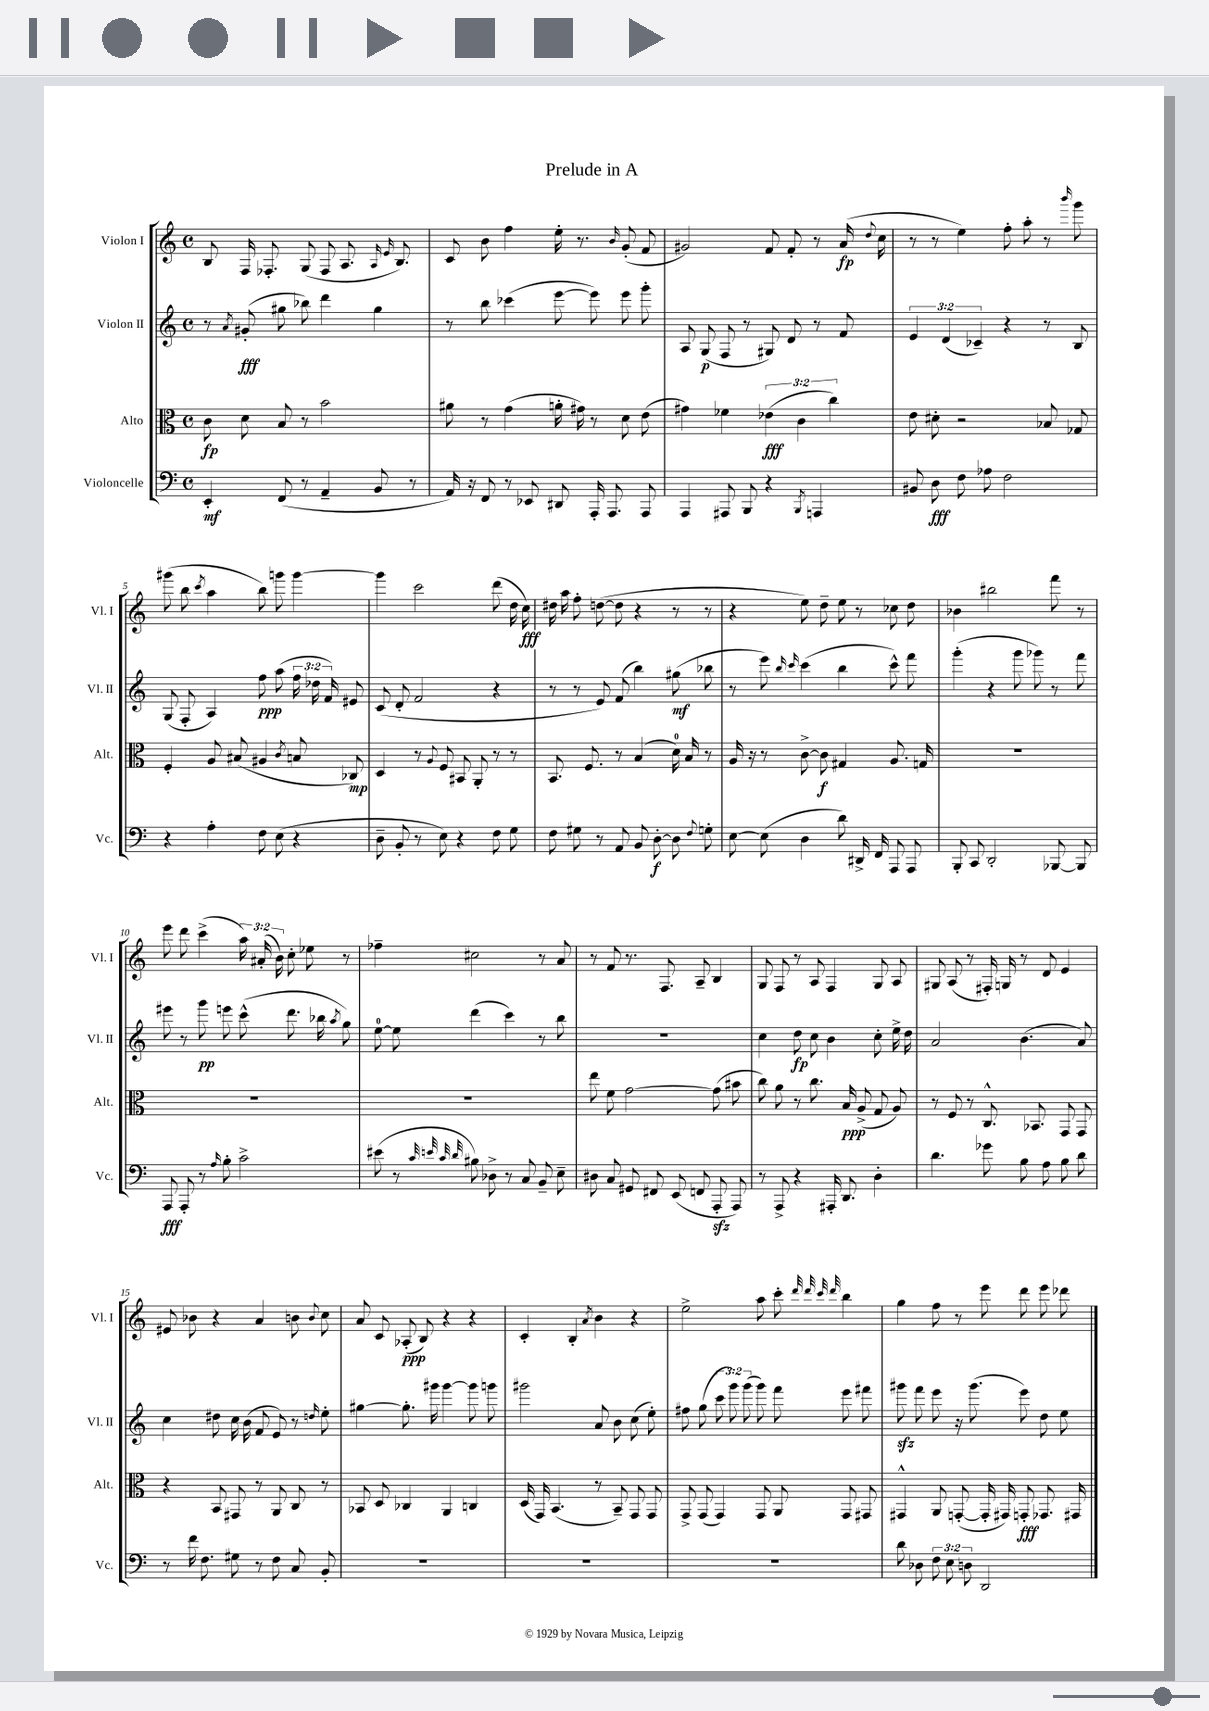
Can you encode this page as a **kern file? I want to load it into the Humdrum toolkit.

**kern	**dynam	**kern	**dynam	**kern	**dynam	**kern	**dynam
*part4	*part4	*part3	*part3	*part2	*part2	*part1	*part1
*staff4	*staff4	*staff3	*staff3	*staff2	*staff2	*staff1	*staff1
*I"Violoncelle	*	*I"Alto	*	*I"Violon II	*	*I"Violon I	*
*I'Vc.	*	*I'Alt.	*	*I'Vl. II	*	*I'Vl. I	*
*clefF4	*	*clefC3	*	*clefG2	*	*clefG2	*
*k[]	*	*k[]	*	*k[]	*	*k[]	*
*M4/4	*	*M4/4	*	*M4/4	*	*M4/4	*
*met(c)	*	*met(c)	*	*met(c)	*	*met(c)	*
=1	=1	=1	=1	=1	=1	=1	=1
4EE'/	mf	8c\	fp	8r	.	8B/	.
.	.	.	.	8qa/	.	.	.
.	.	8d\	.	(8g#X'/	fff	16F/	.
.	.	.	.	.	.	8.F-X'/	.
(8FF/	.	8B/	.	8gg#X\	.	.	.
8r	.	8r	.	8bb-X\)	.	(8G/	.
4AA~/	.	2b\	.	4ddd\	.	8F-/	.
.	.	.	.	.	.	8.A/	.
8BB/	.	.	.	4gg#\	.	.	.
.	.	.	.	.	.	16qqA/	.
.	.	.	.	.	.	16qqe/	.
.	.	.	.	.	.	8.B/)	.
8r	.	.	.	.	.	.	.
=2	=2	=2	=2	=2	=2	=2	=2
16AA/)	.	8a#X\	.	8r	.	8c/	.
16r	.	.	.	.	.	.	.
8FF/	.	8r	.	8bb\	.	8b\	.
8r	.	(4g\	.	(4ccc-X\	.	4ff\	.
8EE-X/	.	.	.	.	.	.	.
8DD#X/	.	16an'\	.	[8eee\	.	16ee'\	.
.	.	16g#X\)	.	.	.	8.r	.
16AAA'/	.	8r	.	8eee\])	.	.	.
8.AAA/	.	.	.	.	.	.	.
.	.	.	.	.	.	16qqb/	.
.	.	8d\	.	8eee\	.	(8g'/	.
8AAA/	.	(8e\	.	8ggg'\	.	8f/	.
=3	=3	=3	=3	=3	=3	=3	=3
4AAA/	.	4g#X\)	.	8A/	.	2g#X/)	.
.	.	.	.	(8G/	p	.	.
8AAA#X/	.	4f-X\	.	8F/	.	.	.
8BBB/	.	.	.	8r	.	.	.
4r	.	(6e-X\	fff	8G#X/)	.	8f/	.
.	.	.	.	8d/	.	8f'/	.
.	.	6c\	.	.	.	.	.
8qBBB/	.	.	.	.	.	.	.
4AAAn/	.	.	.	8r	.	8r	.
.	.	6cc\)	.	.	.	.	.
.	.	.	.	8f/	.	(16a/	fp
.	.	.	.	.	.	8qqdd/	.
.	.	.	.	.	.	16cc\	.
=4	=4	=4	=4	=4	=4	=4	=4
8BB#X/	.	8e\	.	6e/	.	8r	.
8D\	fff	8d#X'\	.	.	.	8r	.
.	.	.	.	(6d/	.	.	.
8F\	.	2r	.	.	.	4ee\)	.
.	.	.	.	6c-X~/)	.	.	.
8A-X\	.	.	.	.	.	.	.
2F\	.	.	.	4r	.	8ff'\	.
.	.	.	.	.	.	8aa'\	.
.	.	8B-X/	.	8r	.	8r	.
.	.	.	.	.	.	16qqbbb/	.
.	.	8G-X/	.	8B/	.	8ggg\	.
!!LO:LB:g=z
=5	=5	=5	=5	=5	=5	=5	=5
4r	.	4F'/	.	(8G/	.	(8ggg#X\	.
.	.	.	.	8F'/	.	8bb\	.
.	.	.	.	.	.	8qccc/	.
4A'\	.	8A/	.	4A/)	.	4aa\	.
.	.	(8B#X/	.	.	.	.	.
8F\	.	4A#X/	.	8ff\	ppp	8bb\)	.
(8E\	.	.	.	(8aa\	.	8gggn\	.
.	.	8qc/	.	.	.	.	.
4r	.	8Bn/	.	24ff\	.	[4ggg\	.
.	.	.	.	24dd-X\	.	.	.
.	.	.	.	24f/)	.	.	.
.	.	8C-X/)	mp	8e#X/	.	.	.
=6	=6	=6	=6	=6	=6	=6	=6
8D~\	.	4D/	.	(8c/	.	4ggg\]	.
8BB'/	.	.	.	8d'/	.	.	.
8r	.	8r	.	2f/	.	2ccc\	.
.	.	8qqA/	.	.	.	.	.
8E\)	.	8F/	.	.	.	.	.
4r	.	8BB#X/	.	.	.	.	.
.	.	8AA'/	.	.	.	.	.
8F\	.	8r	.	4r	.	(8ddd\	.
8G\	.	8r	.	.	.	16dd\	.
.	.	.	.	.	.	16cc\)	fff
=7	=7	=7	=7	=7	=7	=7	=7
8F\	.	8.BB/	.	8r	.	16dd#X\	.
.	.	.	.	.	.	16aa\	.
8G#X\	.	.	.	8r	.	8ff'\	.
.	.	8.F/	.	.	.	.	.
8r	.	.	.	8e/)	.	([8ddn\	.
8AA/	.	8r	.	(8f/	.	8dd\]	.
8BB/	.	(4B/	.	4bb\)	.	4r	.
[8D'\	f	.	.	.	.	.	.
8D\]	.	16d\)	.	(8gg#X\	mf	8r	.
.	.	16B/	.	.	.	.	.
8qqF/	.	.	.	.	.	.	.
8Gn'\	.	8r	.	8bb-X\	.	8r	.
=8	=8	=8	=8	=8	=8	=8	=8
[8E\	.	16A/	.	8r	.	4r	.
.	.	16r	.	.	.	.	.
(8E\]	.	8r	.	8eee\)	.	.	.
.	.	.	.	16qqbb/	.	.	.
.	.	.	.	16qqccc/	.	.	.
4D\	.	[8c^\	.	(4ccc\	.	8ee\)	.
.	.	8c\]	f	.	.	8dd~\	.
8d\)	.	4G#X/	.	4bb\	.	8ee\	.
16DD#X^/	.	.	.	.	.	8r	.
16FF/	.	.	.	.	.	.	.
8AAA/	.	8.A/	.	8ccc^^\)	.	8cc-X\	.
8AAA/	.	.	.	8fff\	.	8dd\	.
.	.	16Gn/	.	.	.	.	.
=9	=9	=9	=9	=9	=9	=9	=9
8BBB'/	.	1r	.	(4ggg'\	.	4b-X\	.
8CC/	.	.	.	.	.	.	.
2DD'/	.	.	.	4r	.	2bb#X\	.
.	.	.	.	8ggg\	.	.	.
.	.	.	.	8ggg-X\)	.	.	.
[8BBB-X/	.	.	.	8r	.	8fff\	.
8BBB-/]	.	.	.	8fff\	.	8r	.
!!LO:LB:g=z
=10	=10	=10	=10	=10	=10	=10	=10
8AAA/	fff	1r	.	8eee#X\	.	8eee\	.
8AAA'/	.	.	.	8r	.	8ddd\	.
8r	.	.	.	8ggg\	pp	(4ccc^\	.
16qqA/	.	.	.	.	.	.	.
8B'\	.	.	.	8eeen\	.	.	.
2c^\	.	.	.	(8ccc^^\	.	24aa\)	.
.	.	.	.	.	.	(24a#X'/	.
.	.	.	.	.	.	24b\)	.
.	.	.	.	8.ddd\	.	8cc'\	.
.	.	.	.	.	.	8ee-X\	.
.	.	.	.	16bb-X\	.	.	.
.	.	.	.	8qaa/	.	.	.
.	.	.	.	8gg\)	.	8r	.
=11	=11	=11	=11	=11	=11	=11	=11
(8e#X\	.	1r	.	[8ee\	.	4ff-X~\	.
8r	.	.	.	8ee\]	.	.	.
32qqc/	.	.	.	.	.	.	.
32qqen/	.	.	.	.	.	.	.
32qqc/	.	.	.	.	.	.	.
32qqd/	.	.	.	.	.	.	.
8B#X\)	.	.	.	(4ddd\	.	2cc#X\	.
8D-X^\	.	.	.	.	.	.	.
8r	.	.	.	4ccc\)	.	.	.
8C/	.	.	.	.	.	.	.
8BB~/	.	.	.	8r	.	8r	.
8E~\	.	.	.	8bb\	.	8a/	.
=12	=12	=12	=12	=12	=12	=12	=12
8D#X\	.	8ee\	.	1r	.	8r	.
8C/	.	8f\	.	.	.	8f/	.
8GG#X/	.	[2g\	.	.	.	8.r	.
8FF#X/	.	.	.	.	.	.	.
.	.	.	.	.	.	8.F/	.
(8EE/	.	.	.	.	.	.	.
8FFn/	.	.	.	.	.	8A~/	.
8AAAzz'/	.	(8g\]	.	.	.	4B/	.
8AAA/)	.	8b#X\	.	.	.	.	.
=13	=13	=13	=13	=13	=13	=13	=13
8r	.	8cc\)	.	4cc\	.	8G/	.
8AAA^/	.	8a\	.	.	.	8F/	.
4r	.	8r	.	8dd\	fp	8r	.
.	.	8.cc\	.	8cc\	.	8A/	.
16AAA#X'/	.	.	.	4b\	.	4F/	.
8.DD/	.	16B/	ppp	.	.	.	.
.	.	(8A^/	.	.	.	.	.
4D'\	.	8G/	.	8cc'\	.	8G/	.
.	.	8A/)	.	16ee^\	.	8A/	.
.	.	.	.	16dd\	.	.	.
=14	=14	=14	=14	=14	=14	=14	=14
4.d\	.	8r	.	2a/	.	8G#X/	.
.	.	8F/	.	.	.	(8A/	.
.	.	8r	.	.	.	8r	.
8g-X\	.	8.C^^/	.	.	.	16F#X'/)	.
.	.	.	.	.	.	16Gn/	.
8B\	.	.	.	(4.b\	.	8r	.
.	.	8.BB-X/	.	.	.	.	.
8A\	.	.	.	.	.	8d/	.
8B\	.	8GG/	.	.	.	4e/	.
8d\	.	8GG/	.	8a/)	.	.	.
!!LO:LB:g=z
=15	=15	=15	=15	=15	=15	=15	=15
8r	.	4r	.	4cc\	.	8e#X/	.
16f\	.	.	.	.	.	8b-X\	.
8.F\	.	.	.	.	.	.	.
.	.	8BB/	.	8dd#X\	.	4r	.
8G#X\	.	8GG#X/	.	16cc\	.	.	.
.	.	.	.	(16b\	.	.	.
8r	.	8r	.	8f/	.	4a/	.
8F\	.	8AA/	.	8e/)	.	.	.
8C/	.	8C/	.	8r	.	8bn\	.
.	.	.	.	16qqddn/	.	8qqb/	.
8BB'/	.	8r	.	8ee'\	.	8cc\	.
=16	=16	=16	=16	=16	=16	=16	=16
1r	.	8BB-X/	.	[4gg#X\	.	8a/	.
.	.	8D/	.	.	.	8c/	.
.	.	4C-X/	.	8.gg#'\]	.	(8A-X'/	ppp
.	.	.	.	.	.	8B/)	.
.	.	.	.	16ggg#X\	.	.	.
.	.	4AA/	.	[4ggg#\	.	4r	.
.	.	4Cn/	.	8ggg#\]	.	4r	.
.	.	.	.	8gggn\	.	.	.
=17	=17	=17	=17	=17	=17	=17	=17
1r	.	(16D/	.	2ggg#X\	.	4c'/	.
.	.	16GG/)	.	.	.	.	.
.	.	(4.BB/	.	.	.	.	.
.	.	.	.	.	.	4B'/	.
.	.	.	.	.	.	8qa/	.
.	.	8r	.	8a/	.	4b\	.
.	.	8BB~/)	.	8b\	.	.	.
.	.	8GG/	.	(8cc\	.	4r	.
.	.	8GG/	.	8ee'\)	.	.	.
=18	=18	=18	=18	=18	=18	=18	=18
1r	.	8GG^/	.	8ff#X\	.	2ee^\	.
.	.	(8GG/	.	(8gg\	.	.	.
.	.	4GG/)	.	12ccc\	.	.	.
.	.	.	.	12ggg\)	.	.	.
.	.	.	.	(12ggg\	.	.	.
.	.	8GG/	.	8ggg\)	.	8aa\	.
.	.	8AA/	.	8fff\	.	8ccc'\	.
.	.	.	.	.	.	32qqddd/	.
.	.	.	.	.	.	32qqddd/	.
.	.	.	.	.	.	32qqccc/	.
.	.	.	.	.	.	32qqddd/	.
.	.	8GG/	.	8eee\	.	4bb\	.
.	.	8GG#X/	.	8fff#X\	.	.	.
=19	=19	=19	=19	=19	=19	=19	=19
8d\	.	4GG#X^^/	.	8ggg#Xzz\	.	4gg\	.
8D-X\	.	.	.	8fff\	.	.	.
12F\	.	8AA/	.	8eee\	.	8ff\	.
12E\	.	.	.	.	.	.	.
.	.	([8GGn'/	.	16r	.	8r	.
12Dn\	.	.	.	.	.	.	.
.	.	.	.	(8.ggg#\	.	.	.
2DD/	.	16GG'/]	.	.	.	8eee\	.
.	.	16GG#X/)	.	.	.	.	.
.	.	8GGn'/	fff	8eee\)	.	8ddd\	.
.	.	8.GG-X/	.	8dd\	.	8eee\	.
.	.	.	.	8ee\	.	8ddd-X\	.
.	.	16GG#X/	.	.	.	.	.
==	==	==	==	==	==	==	==
*-	*-	*-	*-	*-	*-	*-	*-
